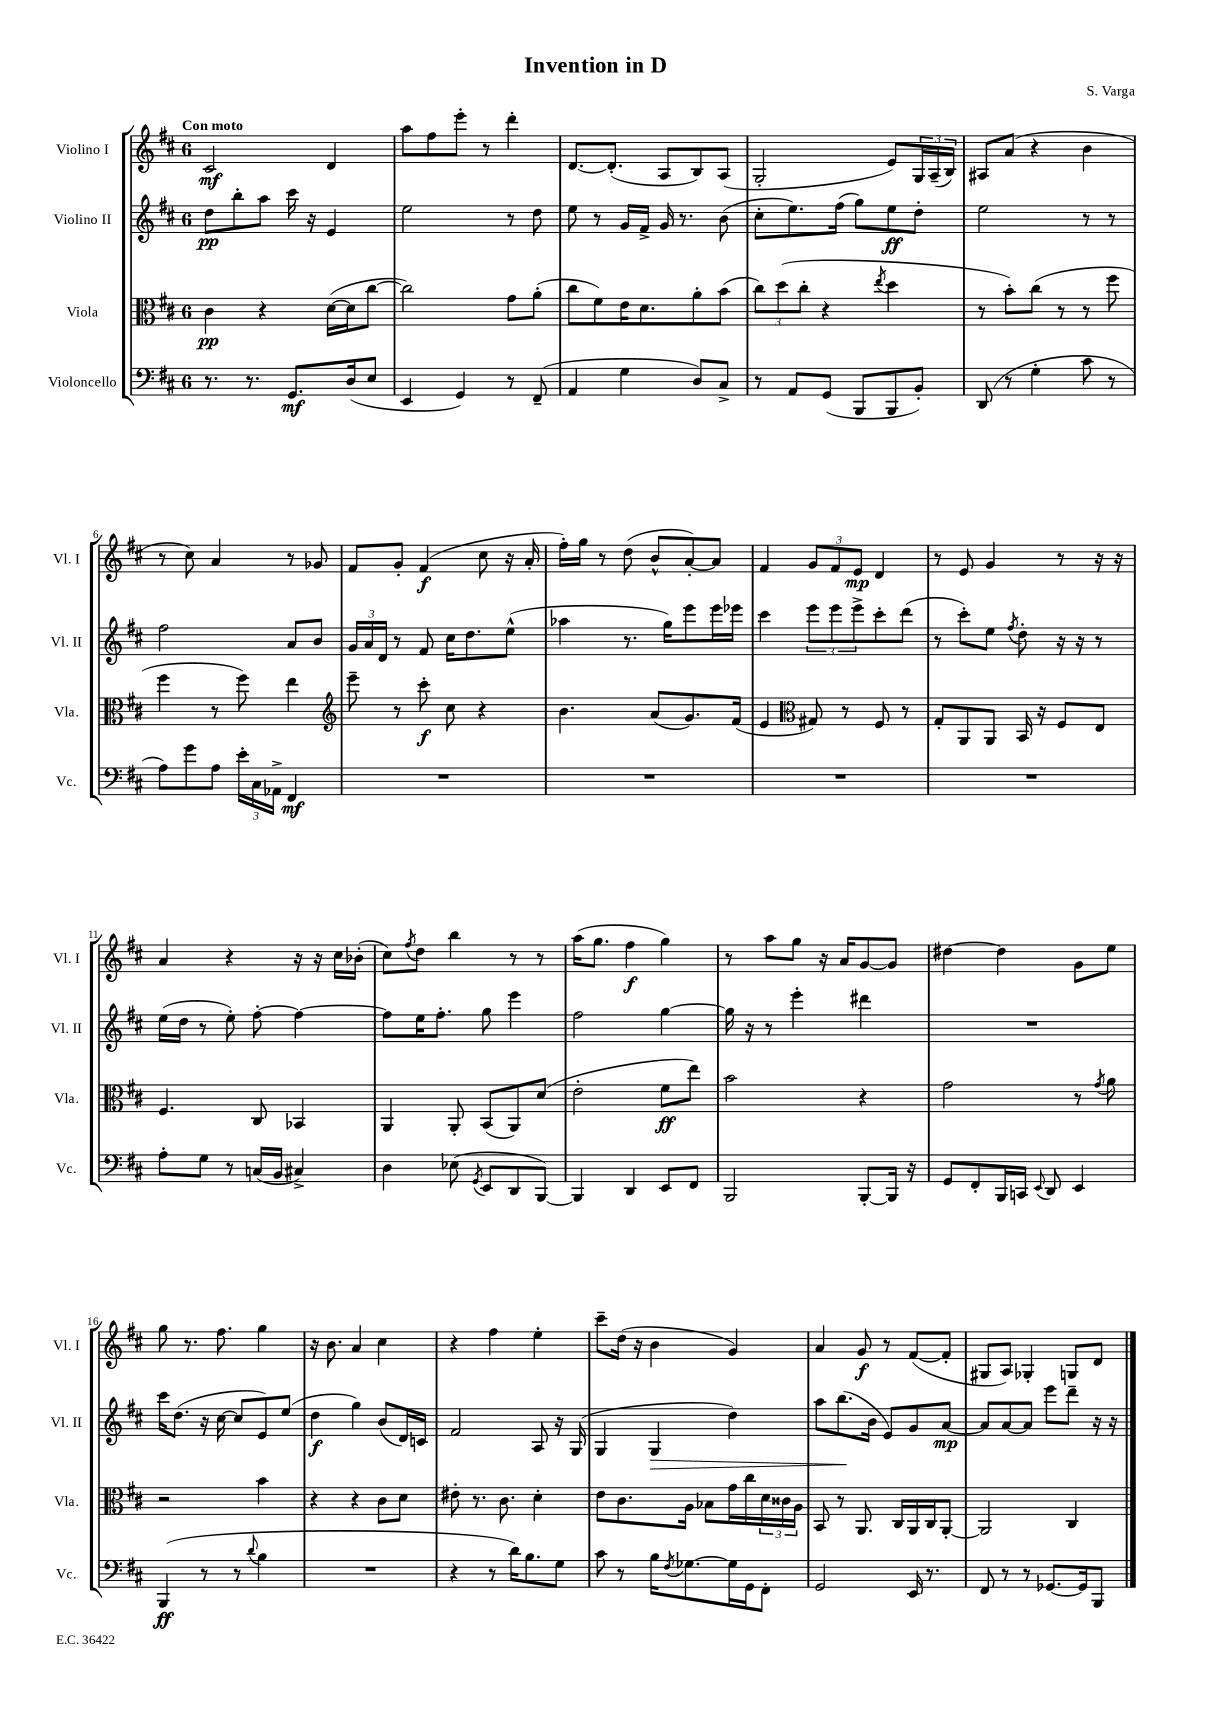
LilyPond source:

\header { title = "Invention in D" composer = "S. Varga" }
<<
\new StaffGroup <<
\new Staff = "s0" \with { instrumentName = "Violino I" shortInstrumentName = "Vl. I" } {
    \clef treble \key d \major \once \override Staff.TimeSignature.style = #'single-digit \time 6/8 \tempo "Con moto"
    cis'2\mf d'4 |
    a''8 fis''8 e'''8-. r8 d'''4-. |
    d'8.~ d'8.-.( a8 b8) a8( |
    g2-. e'8) \tuplet 3/2 { g16 a16--( b16) } |
    ais8 a'8( r4 b'4 |
    r8 cis''8) a'4 r8 ges'8 |
    fis'8 g'8-. fis'4\f( cis''8 r16 a'16-. |
    fis''16-.) g''16 r8 d''8( b'8-^ a'8~-.) a'8 |
    fis'4 \tuplet 3/2 { g'8 fis'8 e'8\mp } d'4 |
    r8 e'8 g'4 r8 r16 r16 |
    a'4 r4 r16 r16 cis''16 bes'16-.( |
    cis''8) \acciaccatura { fis''8 } d''8 b''4 r8 r8 |
    a''16( g''8. fis''4\f g''4) |
    r8 a''8 g''8 r16 a'16 g'8~ g'8 |
    dis''4~ dis''4 g'8 e''8 |
    g''8 r8. fis''8. g''4 |
    r16 b'8. a'4 cis''4 |
    r4 fis''4 e''4-. |
    cis'''8-- d''16( r16 b'4 g'4) |
    a'4 g'8\f r8 fis'8~( fis'8-. |
    gis8 a8) ges4-. g8 d'8 \bar "|." |
}
\new Staff = "s1" \with { instrumentName = "Violino II" shortInstrumentName = "Vl. II" } {
    \clef treble \key d \major \once \override Staff.TimeSignature.style = #'single-digit \time 6/8
    d''8\pp b''8-. a''8 cis'''16 r16 e'4 |
    e''2 r8 d''8 |
    e''8 r8 g'16 fis'16-> g'16 r8. b'8( |
    cis''8-. e''8.) fis''16( g''8) e''8\ff d''8-. |
    e''2 r8 r8 |
    fis''2 a'8 b'8 |
    \tuplet 3/2 { g'16 a'16 d'16 } r8 fis'8 cis''16 d''8. e''8-^( |
    aes''4 r8. g''16) e'''8 e'''16 ees'''16 |
    cis'''4 \tuplet 3/2 { e'''8 e'''8 e'''8-> } cis'''8-. d'''8( |
    r8 cis'''8-.) e''8 \acciaccatura { fis''8 } d''8-. r16 r16 r8 |
    e''16( d''16 r8 e''8-.) fis''8~-. fis''4~ |
    fis''8 e''16 fis''8.-. g''8 e'''4 |
    fis''2 g''4~ |
    g''16 r16 r8 e'''4-. dis'''4 |
    R2. |
    cis'''16 d''8.( r16 cis''16~ cis''8 e'8) e''8( |
    d''4\f g''4) b'8( d'16) c'16 |
    fis'2 a8 r16 g16( |
    g4 g4\> d''4) |
    a''8 b''8.\!( b'16 e'8) g'8 a'8~\mp |
    a'8 a'8~ a'8 e'''8 d'''8-- r16 r16 \bar "|." |
}
\new Staff = "s2" \with { instrumentName = "Viola" shortInstrumentName = "Vla." } {
    \clef alto \key d \major \once \override Staff.TimeSignature.style = #'single-digit \time 6/8
    cis'4\pp r4 d'16~( d'16 cis''8~ |
    cis''2) g'8 a'8-.( |
    cis''8 fis'8) e'16 d'8. a'8-. b'8( |
    \tuplet 3/2 { cis''8) d''8( cis''8-. } r4 \acciaccatura { e''8 } d''4 |
    r8 b'8-.) cis''8( r8 r8 fis''8 |
    fis''4 r8 fis''8) e''4 |
    \clef treble e'''8-- r8 cis'''8-.\f cis''8 r4 |
    b'4. a'8( g'8.) fis'16( |
    e'4 \clef alto gis8) r8 fis8 r8 |
    g8-. a,8 a,8 b,16 r16 fis8 e8 |
    fis4. cis8 bes,4 |
    a,4 a,8-. b,8( a,8) d'8( |
    e'2-. fis'8\ff e''8) |
    b'2 r4 |
    g'2 r8 \acciaccatura { g'8 } a'8 |
    r2 b'4 |
    r4 r4 cis'8 d'8 |
    eis'8-. r8. cis'8. d'4-. |
    e'8 cis'8. a16 bes8 g'16 cis''16 \tuplet 3/2 { d'16 cisis'16 a16 } |
    b,8 r8 a,8. cis16 a,16 cis16 a,8~-. |
    a,2 cis4 \bar "|." |
}
\new Staff = "s3" \with { instrumentName = "Violoncello" shortInstrumentName = "Vc." } {
    \clef bass \key d \major \once \override Staff.TimeSignature.style = #'single-digit \time 6/8
    r8. r8. g,8.\mf d16( e8 |
    e,4 g,4) r8 fis,8--( |
    a,4 g4 d8) cis8-> |
    r8 a,8 g,8( b,,8 b,,8 b,8-.) |
    d,8( r8 g4-. cis'8 r8 |
    a8) g'8 a8 \tuplet 3/2 { e'16-. cis16 aes,16-> } fis,4\mf |
    R2. |
    R2. |
    R2. |
    R2. |
    a8-. g8 r8 c16( b,16 cis4->) |
    d4 ees8( \acciaccatura { g,8 } e,8 d,8 b,,8~) |
    b,,4 d,4 e,8 fis,8 |
    b,,2 b,,8~-. b,,16 r16 |
    g,8 fis,8-. b,,16 c,16 \appoggiatura { e,8 } d,8 e,4 |
    b,,4\ff( r8 r8 \appoggiatura { d'8 } b4 |
    R2. |
    r4 r8 d'16) b8. g8 |
    cis'8 r8 b16 \acciaccatura { fis8 } ges8.~ ges16 g,16 fis,8-. |
    g,2 e,16 r8. |
    fis,8 r8 r8 ges,8.~ ges,16 b,,8 \bar "|." |
}
>>
>>
